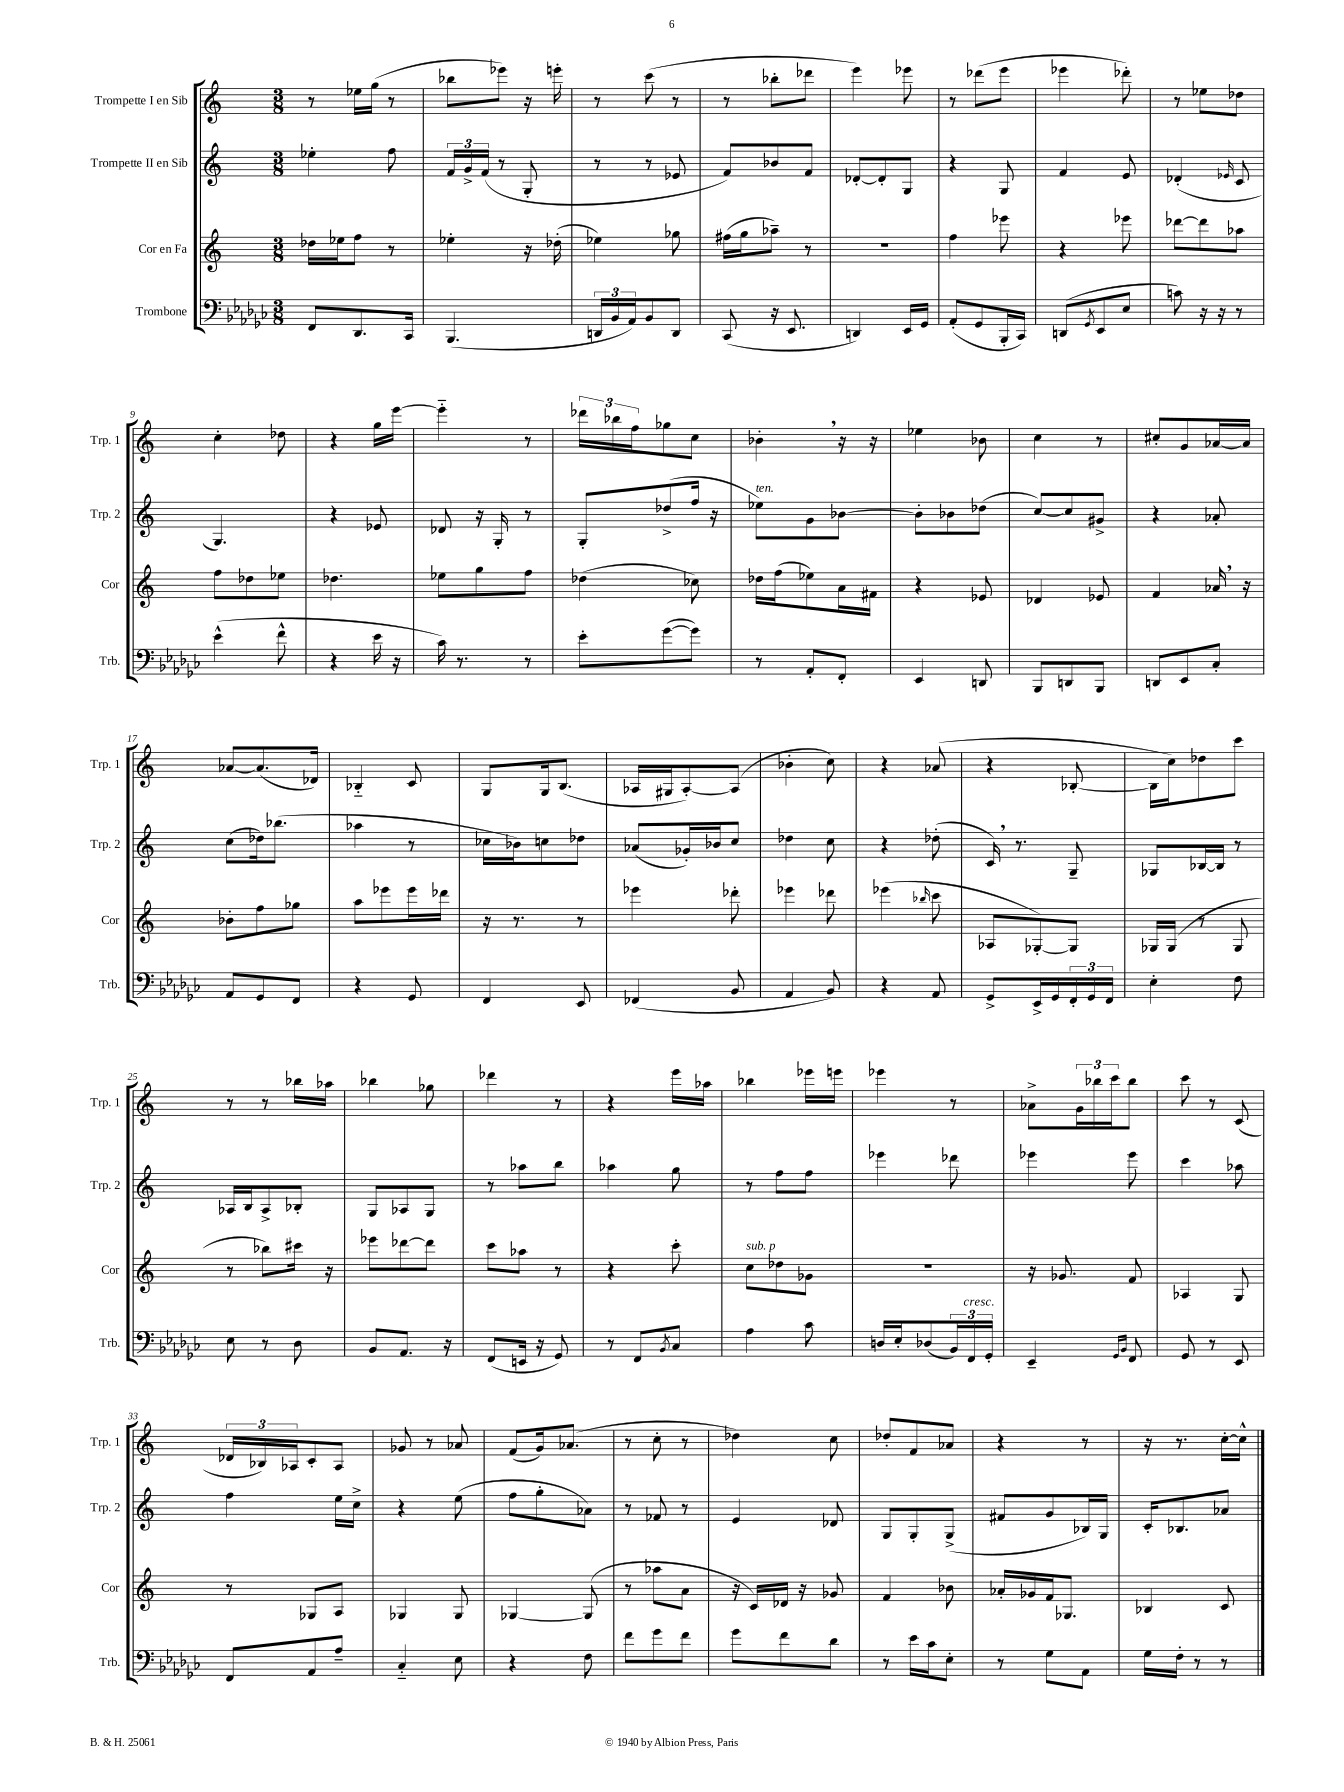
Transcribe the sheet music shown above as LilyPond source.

<<
\new StaffGroup <<
\new Staff = "s0" \with { instrumentName = "Trompette I en Sib" shortInstrumentName = "Trp. 1" } {
    \clef treble \key c \major \numericTimeSignature \time 3/8
    r8 ees''16 g''16( r8 |
    bes''8 ees'''8) r16 e'''16-. |
    r8 c'''8( r8 |
    r8 bes''8-. des'''8 |
    e'''4) ees'''8 |
    r8 des'''8( e'''8 |
    ees'''4 des'''8-.) |
    r8 ees''8 des''8 |
    c''4-. des''8 |
    r4 g''16 e'''16~ |
    e'''4-_ r8 |
    \tuplet 3/2 { des'''16 bes''16 f''16 } ges''8 c''8 |
    bes'4-. \breathe r16 r16 |
    ees''4 bes'8 |
    c''4 r8 |
    cis''8-. g'8 aes'16~ aes'16 |
    aes'8~ aes'8.( des'16) |
    bes4-_ c'8 |
    g8 g16 b8.( |
    aes16 gis16 aes8~-.) aes8( |
    bes'4-. c''8) |
    r4 aes'8( |
    r4 bes8~-. |
    bes16 c''16) des''8 c'''8 |
    r8 r8 bes''16 aes''16 |
    bes''4 ges''8 |
    des'''4 r8 |
    r4 e'''16 aes''16 |
    bes''4 ees'''16 e'''16 |
    ees'''4 r8 |
    aes'8-> \tuplet 3/2 { g'16 bes''16 c'''16 } bes''8 |
    c'''8 r8 c'8( |
    \tuplet 3/2 { des'16 bes16) aes16 } c'8-. aes8 |
    ges'8 r8 aes'8 |
    f'8( g'16) aes'8.( |
    r8 c''8-. r8 |
    des''4) c''8 |
    des''8-. f'8 aes'8 |
    r4 r8 |
    r16 r8. c''16~-. c''16-^ \bar "|." |
}
\new Staff = "s1" \with { instrumentName = "Trompette II en Sib" shortInstrumentName = "Trp. 2" } {
    \clef treble \key c \major \numericTimeSignature \time 3/8
    ees''4-. f''8 |
    \tuplet 3/2 { f'16 g'16-> f'16( } r8 g8-. |
    r8 r8 ees'8 |
    f'8) bes'8 f'8 |
    des'8~-. des'8-. g8 |
    r4 g8 |
    f'4 e'8 |
    des'4-.( \grace { ees'16 } c'8 |
    g4.) |
    r4 ees'8 |
    des'8 r16 g16-. r8 |
    g8-. des''8->( f''16 r16 |
    ees''8^\markup { \italic "ten." }) g'8 bes'8~ |
    bes'8-. bes'8 des''8( |
    c''8~) c''8 gis'8-> |
    r4 aes'8-. |
    c''8( des''16) bes''8.( |
    aes''4 r8 |
    ces''16 bes'16) c''8 des''8 |
    aes'8( ges'16-.) bes'16 c''8 |
    des''4 c''8 |
    r4 des''8-.( |
    c'16) \breathe r8. g8-- |
    ges8 bes16~ bes16 r8 |
    aes16 b16 aes8-> bes8-. |
    g8 aes8 g8 |
    r8 aes''8 b''8 |
    aes''4 g''8 |
    r8 f''8 f''8 |
    ees'''4 des'''8 |
    ees'''4 ees'''8 |
    c'''4 aes''8 |
    f''4 e''16 c''16-> |
    r4 e''8( |
    f''8 g''8-. aes'8) |
    r8 fes'8 r8 |
    e'4 des'8 |
    g8 g8-. g8->( |
    fis'8 g'8 bes16) g16 |
    c'16-. bes8. aes'8 \bar "|." |
}
\new Staff = "s2" \with { instrumentName = "Cor en Fa" shortInstrumentName = "Cor" } {
    \clef treble \key c \major \numericTimeSignature \time 3/8
    des''16 ees''16 f''8 r8 |
    ees''4-. r16 des''16-.( |
    ees''4) ges''8 |
    fis''16( g''16 aes''8--) r8 |
    R4. |
    f''4 ees'''8 |
    r4 ees'''8 |
    des'''8~ des'''8 aes''8 |
    f''8 des''8 ees''8 |
    des''4. |
    ees''8 g''8 f''8 |
    des''4( ces''8) |
    des''16 f''16( ees''8) a'16 fis'16 |
    r4 ees'8 |
    des'4 ees'8 |
    f'4 aes'16 \breathe r16 |
    bes'8-. f''8 ges''8 |
    a''8 ees'''8 ees'''16 des'''16 |
    r16 r8. r8 |
    ees'''4 des'''8-. |
    ees'''4 des'''8 |
    ees'''4( \grace { bes''16 } c'''8 |
    aes8 ges8~-.) ges8 |
    ges16 ges16( r8 ges8 |
    r8 bes''8) cis'''16 r16 |
    ees'''8 des'''8~ des'''8 |
    c'''8 aes''8 r8 |
    r4 c'''8-. |
    c''8^\markup { \italic "sub. p" } des''8 ges'8 |
    R4. |
    r16 ges'8. f'8 |
    aes4 g8 |
    r8 ges8 a8 |
    ges4 ges8 |
    ges4~ ges8( |
    r8 aes''8 a'8 |
    r16 c'16) des'16 r16 ges'8 |
    f'4 bes'8 |
    aes'16-. ges'16 f'16 ges8. |
    bes4 c'8 \bar "|." |
}
\new Staff = "s3" \with { instrumentName = "Trombone" shortInstrumentName = "Trb." } {
    \clef bass \key ges \major \numericTimeSignature \time 3/8
    f,8 des,8. ces,16 |
    bes,,4.( |
    \tuplet 3/2 { d,16 bes,16 aes,16) } bes,8 d,8 |
    ces,8( r16 ees,8. |
    d,4) ees,16 ges,16 |
    aes,8-.( ges,8 bes,,16-. ces,16) |
    d,8( \acciaccatura { ges,8 } ees,8 ees8 |
    c'8) r16 r16 r8 |
    ees'4-^( f'8-^ |
    r4 ees'16 r16 |
    ces'16) r8. r8 |
    ees'8-. ges'8~( ges'8) |
    r8 aes,8-. f,8-. |
    ees,4 d,8 |
    bes,,8 d,8 bes,,8 |
    d,8 ees,8 ces8-. |
    aes,8 ges,8 f,8 |
    r4 ges,8 |
    f,4 ees,8 |
    fes,4( bes,8 |
    aes,4 bes,8) |
    r4 aes,8 |
    ges,8-> ees,16-> ges,16 \tuplet 3/2 { f,16-. ges,16 f,16 } |
    ees4-. f8 |
    ees8 r8 des8 |
    bes,8 aes,8. r16 |
    f,8( e,16 r16 ges,8) |
    r8 f,8 \acciaccatura { bes,8 } ces8 |
    aes4 ces'8 |
    d16 ees16-. des8( \tuplet 3/2 { bes,16) f,16^\markup { \italic "cresc." } ges,16-. } |
    ees,4-- \grace { ges,16 bes,16 } f,8 |
    ges,8 r8 ees,8 |
    f,8 aes,8 aes8-- |
    ces4-_ ees8 |
    r4 f8 |
    f'8 ges'8 f'8 |
    ges'8 f'8 des'8 |
    r8 ees'16 ces'16 ees8-. |
    r8 ges8 aes,8 |
    ges16 f16-. r8 r8 \bar "|." |
}
>>
>>
